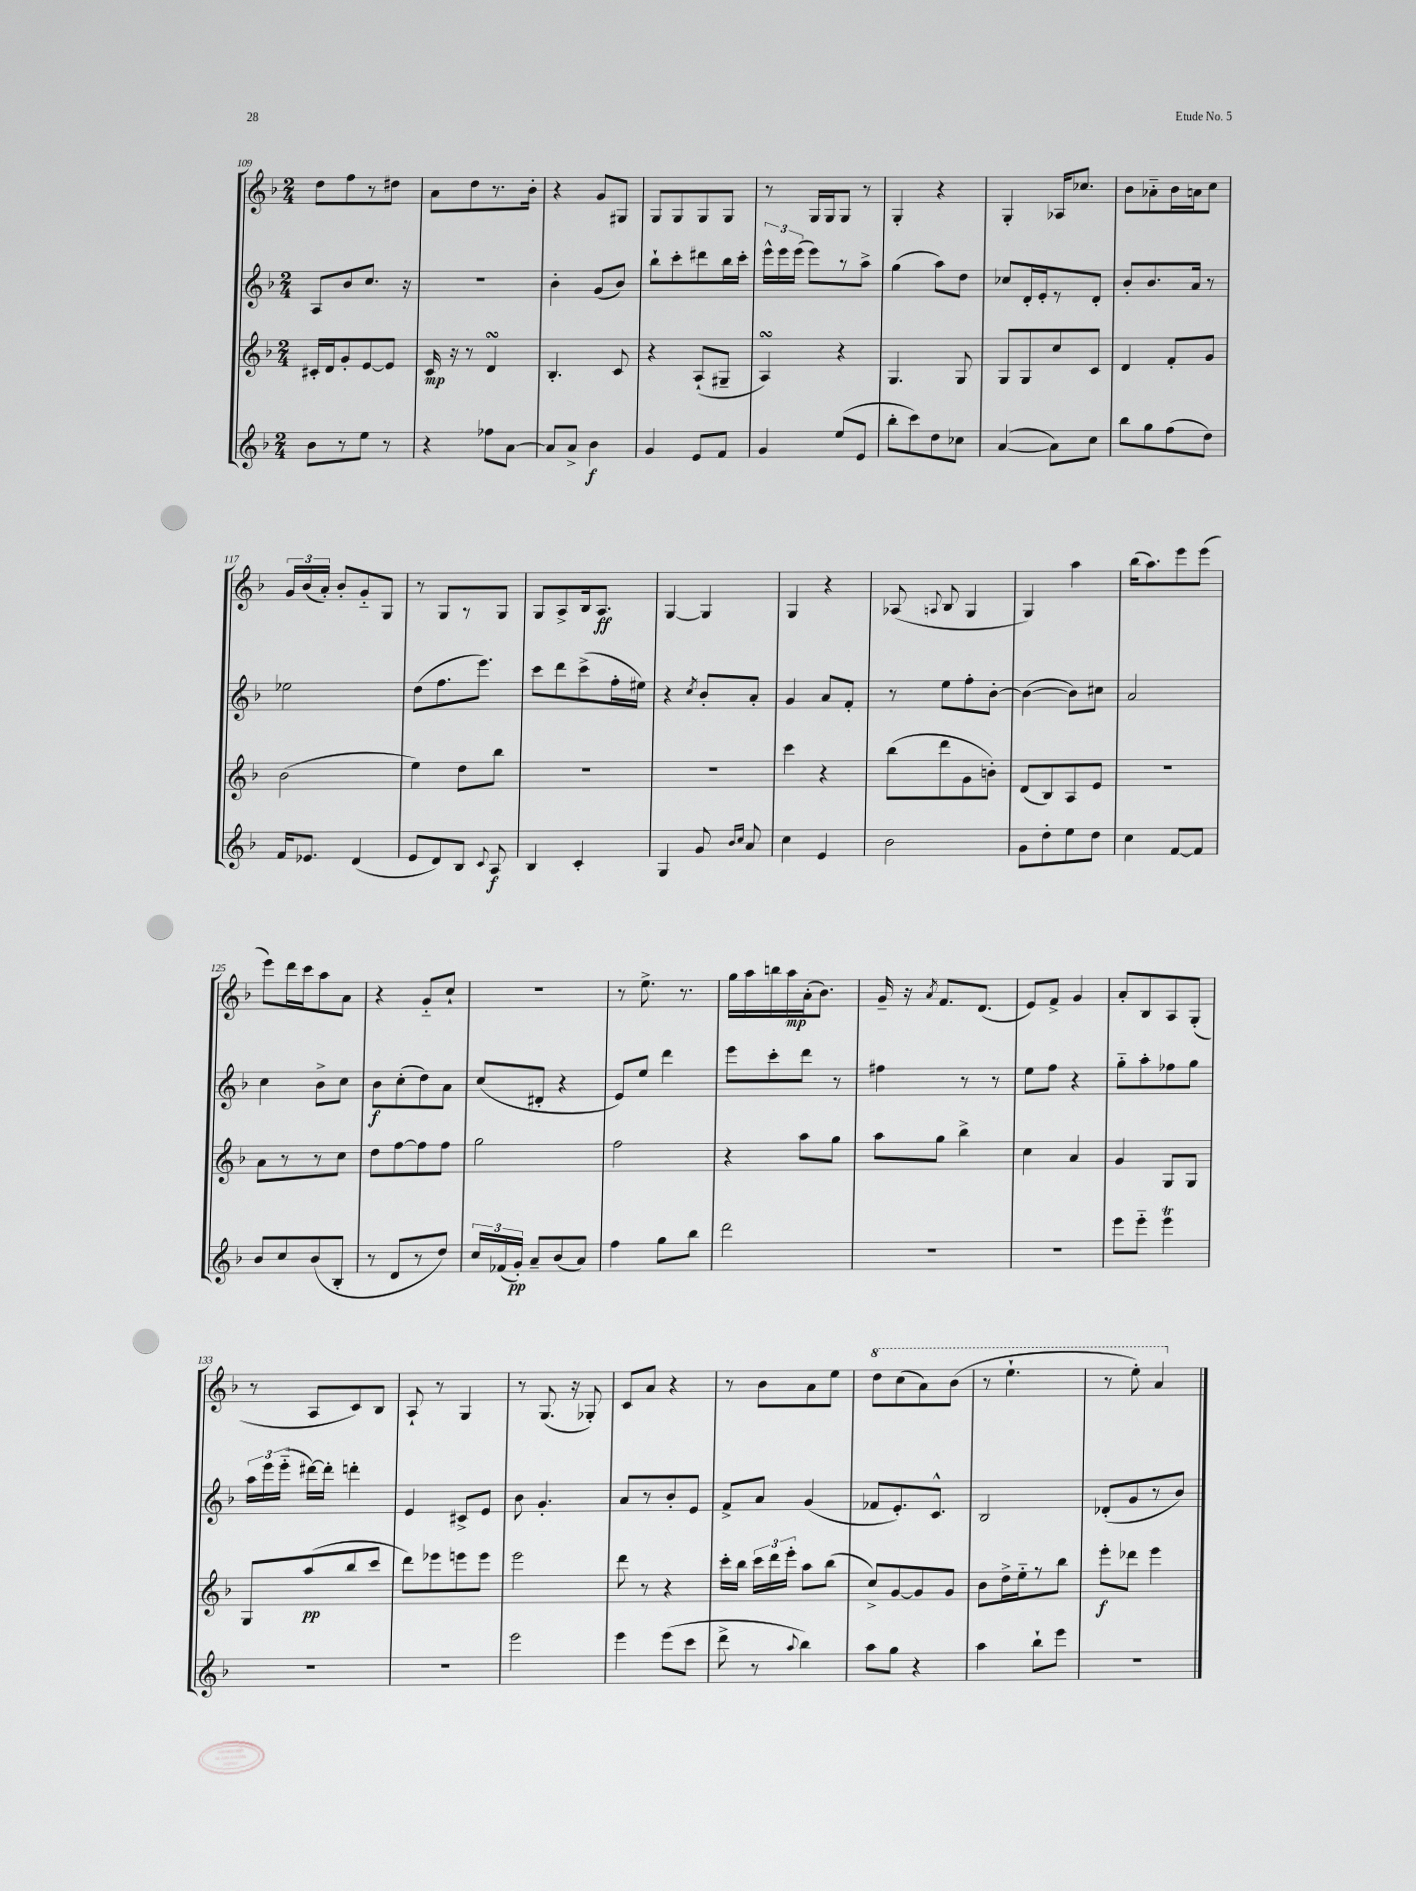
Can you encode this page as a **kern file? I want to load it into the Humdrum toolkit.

**kern	**kern	**kern	**kern
*staff4	*staff3	*staff2	*staff1
*clefG2	*clefG2	*clefG2	*clefG2
*k[b-]	*k[b-]	*k[b-]	*k[b-]
*M2/4	*M2/4	*M2/4	*M2/4
8b-\L	16c#'/LL	8A/L	8dd\L
.	16d/J	.	.
8r	8g'/	8b-/	8ff\
8ee\J	[8e/	8.cc/J	8r
8r	8e/]J	.	8dd#\J
.	.	16r	.
=	=	=	=
4r	16c/	2r	8a\L
.	16r	.	.
.	8r	.	8dd\
8ff-\L	4d/	.	8.r
[8a\J	.	.	.
.	.	.	16b-'\Jk
=	=	=	=
8a/]L	4.B-'/	4b-'\	4r
8a^/J	.	.	.
4b-\	.	(8g/L	8g/L
.	8c/	8b-/J)	8G#/J
=	=	=	=
4g/	4r	8bb-`\L	8G/L
.	.	8ccc'\	8G/
8e/L	(8A`/L	8ddd#\	8G/
8f/J	8G#~/J	16bb-\L	8G/J
.	.	16ccc'\JJ	.
=	=	=	=
4g/	4A/)	24eee^^\LL	8r
.	.	24eee\	.
.	.	(24eee\JJ	.
.	.	8eee\L)	16G/LL
.	.	.	16G/J
(8ee/L	4r	8r	8G/J
8e/J	.	8aa^\J	8r
=	=	=	=
8bb-'\L	4.G/	(4gg\	4G'/
8ccc\)	.	.	.
8dd\	.	8aa\L)	4r
8cc-\J	8G/	8dd\J	.
=	=	=	=
([4a/	8G/L	8cc-/L	4G'/
.	8G/	16d'/L	.
.	.	16e'/J	.
8a\]L)	8cc/	8r	16A-/LK
.	.	.	8.cc-/J
8cc\J	8c/J	8d'/J	.
=	=	=	=
8bb-\L	4d/	8b-'/L	8b-\L
8gg\	.	8.b-/	8a-'~\
(8ff\	8f'/L	.	16b-\L
.	.	16a/Jk	16a\J
8dd\J)	8g/J	8r	8cc\J
=	=	=	=
16f/LK	(2b-\	2ee-\	24g/LL
.	.	.	(24b-/
8.e-/J	.	.	.
.	.	.	24a'/JJ)
.	.	.	8b-'/L
(4d/	.	.	8g'~/
.	.	.	8G/J
=	=	=	=
8e/L	4ee\)	(8dd\L	8r
8d/)	.	8.ff\	8G/L
8B-/J	8dd\L	.	8r
.	.	8.eee\J)	.
8qqc/	.	.	.
8A/	8bb-\J	.	8G/J
=	=	=	=
4B-/	2r	8ccc\L	8G/L
.	.	8ddd\	8A^/
4c'/	.	(8ccc^\	16B-/k
.	.	.	8.A/J
.	.	16ff'\L	.
.	.	16ee#\JJ)	.
=	=	=	=
4G/	2r	4r	[4G/
.	.	8qcc/	.
8g/	.	8b-'/L	4G/]
16qqb-/LL	.	.	.
16qqcc/JJ	.	.	.
8a/	.	8a'/J	.
=	=	=	=
4cc\	4ccc\	4g/	4G/
4e/	4r	8a/L	4r
.	.	8f'/J	.
=	=	=	=
2b-\	(8bb-\L	8r	(8A-/
.	.	.	8qqA/
.	8ddd\	8ee\L	8B-/
.	8g\	8ff'\	4G/
.	8b'\J)	[8b-'\J	.
=	=	=	=
8g\L	(8d/L	(4b-\_	4G/)
8dd'\	8B-/)	.	.
8ee\	8A/	8b-\]L)	4aa\
8dd\J	8e/J	8cc#\J	.
=	=	=	=
4cc\	2r	2a/	(16bb-\LK
.	.	.	8.aa\)
[8f/L	.	.	8eee\
8f/]J	.	.	(8eee\J
=	=	=	=
8b-/L	8a\L	4cc\	8eee\L)
8cc/	8r	.	16ddd\L
.	.	.	16ccc\J
(8b-/	8r	8b-^\L	8aa\
8B-'/J	8cc\J	8cc\J	8a\J
=	=	=	=
8r	8dd\L	8b-\L	4r
8d/L	[8ff\	(8cc'\	.
8r	8ff\]	8dd\)	8g'~/L
8dd/J)	8ff\J	8a\J	8cc`/J
=	=	=	=
24cc/LL	2gg\	(8cc/L	2r
(24f-/	.	.	.
24g'/JJ)	.	.	.
8a~/L	.	8d#'/J	.
(8b-/	.	4r	.
8a/J)	.	.	.
=	=	=	=
4ff\	2ff\	8e/L)	8r
.	.	8ee/J	8.ee^\
8gg\L	.	4ddd\	.
.	.	.	8.r
8bb-\J	.	.	.
=	=	=	=
2ddd\	4r	8eee\L	16gg\LL
.	.	.	16aa\
.	.	8ccc'\	16bb\
.	.	.	16aa\
.	8aa\L	8ddd\J	(16a'\J
.	.	.	8.b-\J)
.	8gg\J	8r	.
=	=	=	=
2r	8aa\L	4ff#\	16g~/
.	.	.	16r
.	.	.	8qa/
.	8gg\J	.	8.f/L
.	4bb-^\	8r	.
.	.	.	(8.d/J
.	.	8r	.
=	=	=	=
2r	4cc\	8ee\L	8e/L)
.	.	8ff\J	8f^/J
.	4a/	4r	4g/
=	=	=	=
8eee\L	4g/	8gg'~\L	8a'/L
8eee'~\J	.	8aa'\	8B-/
4eee\	8G/L	8ff-\	8A/
.	8G/J	8gg\J	(8G'/J
=	=	=	=
2r	8G/L	24aa\LL	8r
.	.	24eee\	.
.	.	(24eee'~\JJ	.
.	(8aa/	[16ddd#\LL)	8A/L
.	.	16ddd#'\]JJ	.
.	8bb-/	4ddd'\	8c/)
.	8ccc/J	.	8B-/J
=	=	=	=
2r	8ddd\L)	4e/	8A`/
.	8eee-\	.	8r
.	8eee\	8c#^/L	4G/
.	8eee\J	8e/J	.
=	=	=	=
2eee\	2eee\	8b-\	8r
.	.	4.g'/	(8.G/
.	.	.	16r
.	.	.	8G-'/)
=	=	=	=
4eee\	8ddd\	8a/L	8c/L
.	8r	8r	8a/J
(8eee\L	4r	8b-'/	4r
8ccc\J	.	8e/J	.
=	=	=	=
8ddd^\	16ccc'\LL	8f^/L	8r
.	16bb-\JJ	.	.
8r	24ccc\LL	8a/J	8b-\L
.	24ddd\	.	.
.	24eee'\JJ	.	.
8qqaa/	.	.	.
4bb-\)	8aa\L	(4g/	8a\
.	(8bb-\J	.	8ee\J
=	=	=	=
8aa\L	8cc^/L)	8f-/L	8ddd\L
8gg\J	[8g/	8.e'/)	(8ccc\
4r	8g/]	.	8aa\)
.	.	8.c^^/J	.
.	8g/J	.	(8bb-\J
=	=	=	=
4aa\	8b-\L	2B-/	8r
.	16dd^\L	.	4.eee`\
.	16ee'~\J	.	.
8bb-`\L	8r	.	.
8eee\J	8bb-\J	.	.
=	=	=	=
2r	8eee'\L	(8d-'/L	8r
.	8ddd-\J	8g/	8eee'\)
.	4eee\	8r	4aa/
.	.	8b-/J)	.
==	==	==	==
*-	*-	*-	*-
